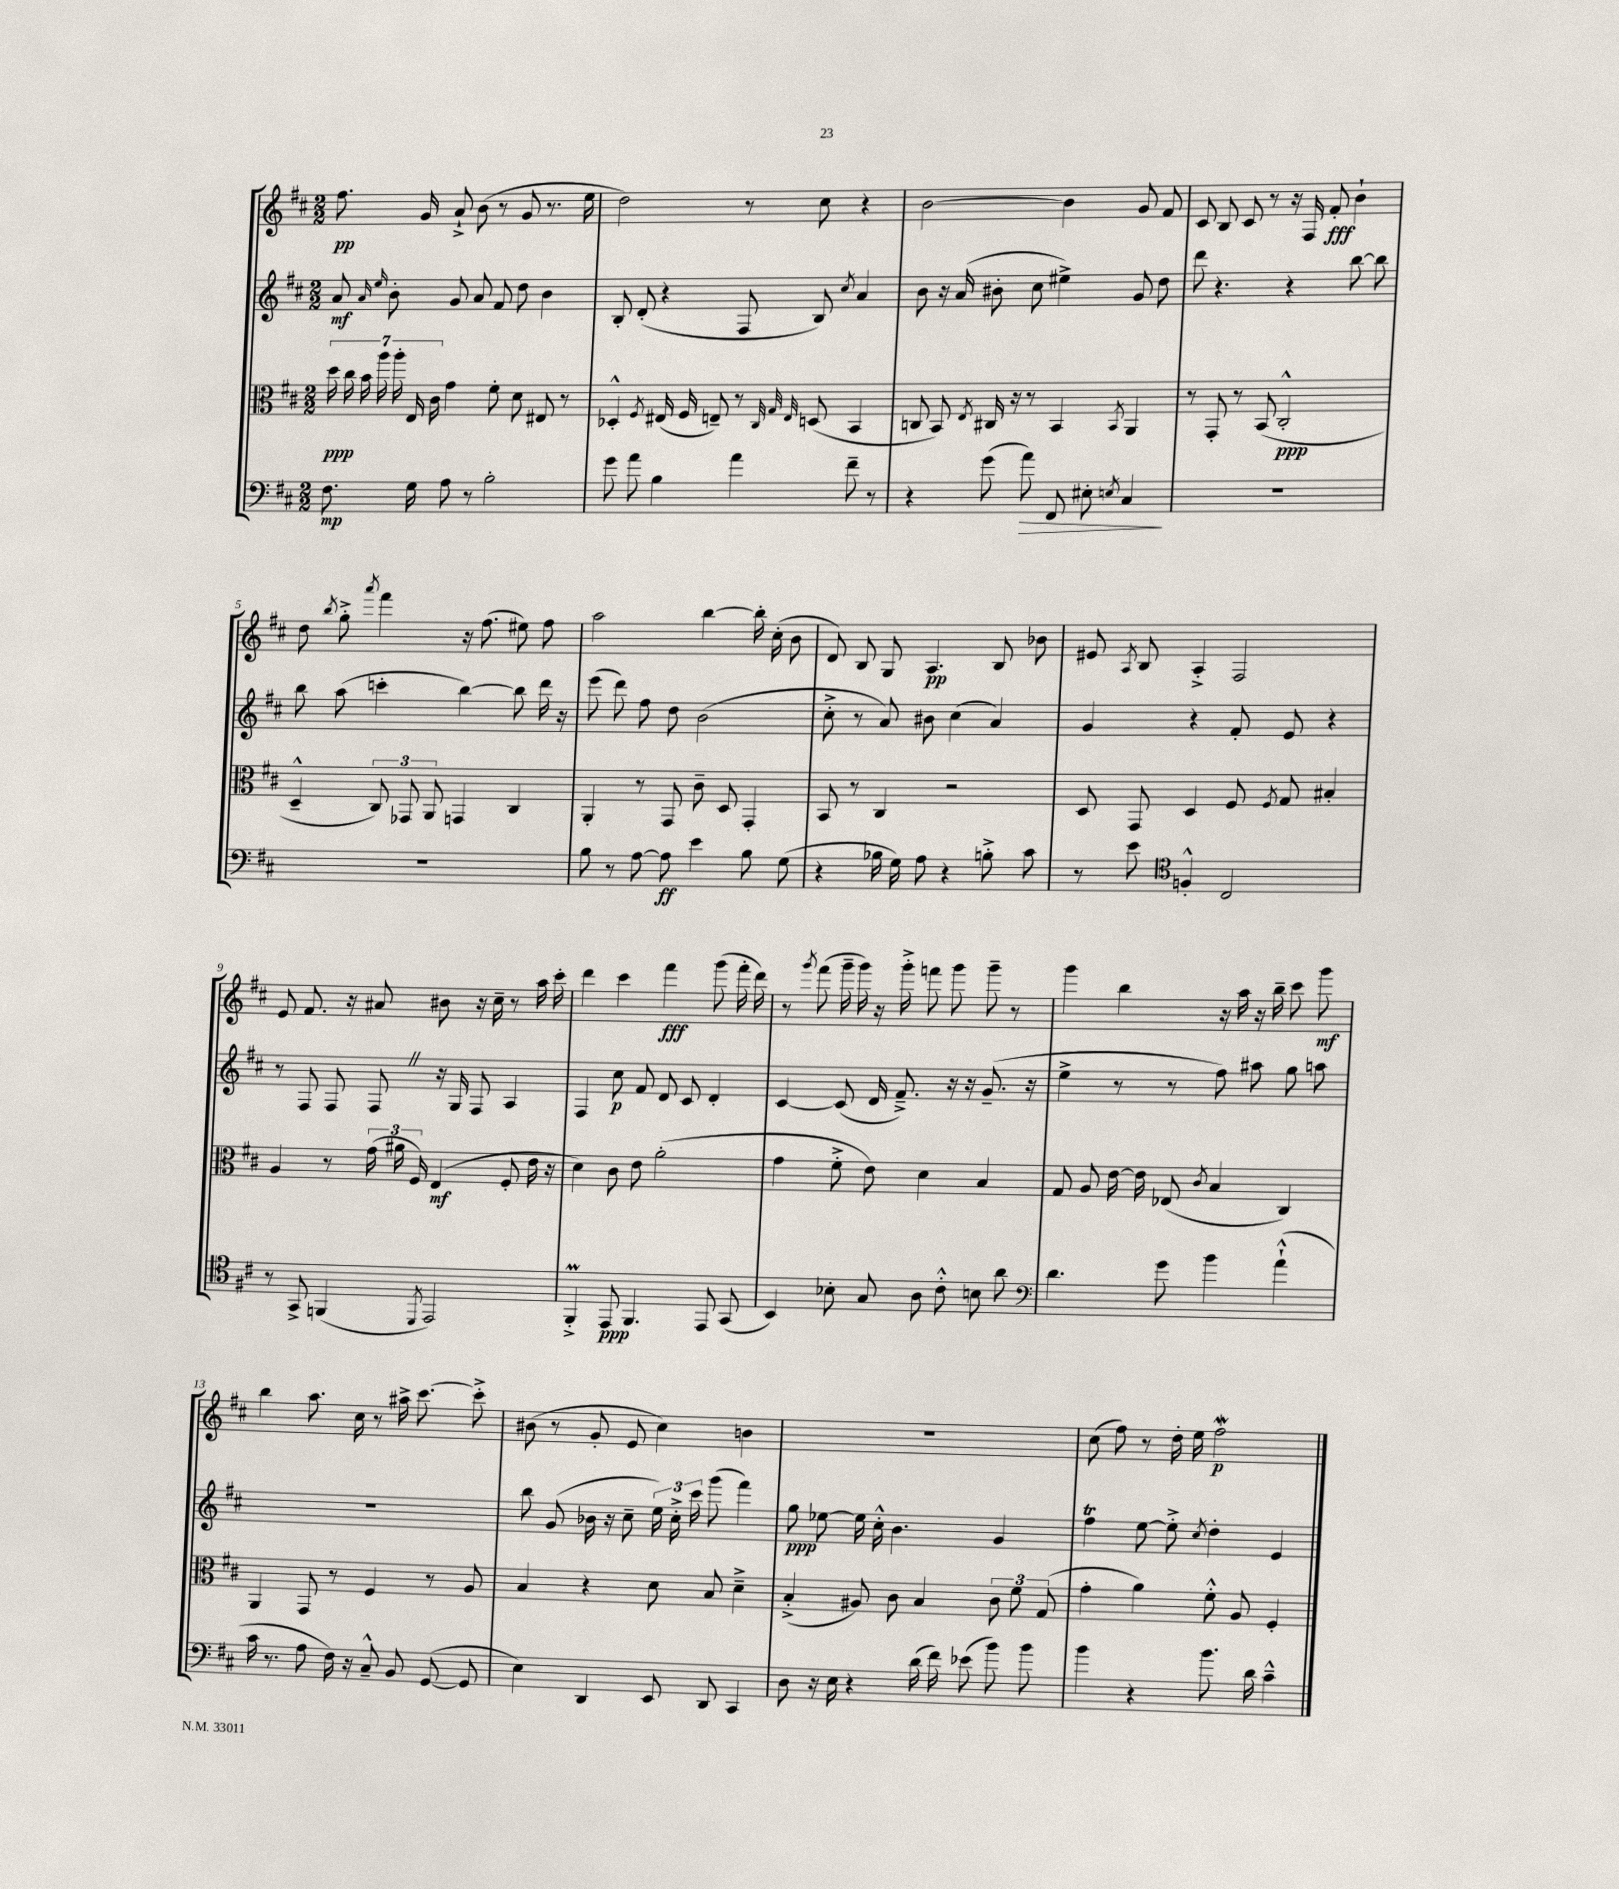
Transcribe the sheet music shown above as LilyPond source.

<<
\new StaffGroup <<
\new Staff = "s0" {
    \clef treble \key d \major \numericTimeSignature \time 2/2
    \autoBeamOff fis''8.\pp g'16 a'8-!-> b'8( r8 g'8 r8. e''16 |
    d''2) r8 cis''8 r4 |
    b'2~ b'4 g'8 fis'8 |
    cis'8 b8 cis'8 r8 r16 fis16 fis'8-.\fff b'4-! |
    d''8 \acciaccatura { b''8 } g''8-.-> \acciaccatura { a'''8 } fis'''4 r16 fis''8.( eis''8) fis''8 |
    a''2 b''4~ b''16-. cis''16-.( b'8 |
    d'8) b8 g8 a4.\pp b8 bes'8 |
    eis'8 \acciaccatura { a8 } b8 a4-.-> fis2 |
    e'8 fis'8. r16 ais'8 bis'8 r16 cis''16-- r8 a''16 cis'''16-. |
    d'''4 cis'''4 fis'''4\fff g'''8( fis'''16-. d'''16) |
    r8 \acciaccatura { g'''8 } fis'''8( g'''16-- g'''16) r16 g'''16-.-> f'''8 g'''8 g'''8-- r8 |
    g'''4 b''4 r16 a''16 r16 b''16-- cis'''8 g'''8\mf |
    b''4 a''8. cis''16 r8 ais''16-> cis'''8.~ cis'''8-.-> |
    bis'8( r8 g'8-. e'8 cis''4) b'4 |
    R1 |
    cis''8( fis''8) r8 d''16-. e''16 fis''2\mordent\p \bar "|." |
}
\new Staff = "s1" {
    \clef treble \key d \major \numericTimeSignature \time 2/2
    \autoBeamOff a'8\mf \grace { a'16 e''16 } b'8-. g'8 a'8 fis'8 d''8 b'4 |
    b8-. d'8-.( r4 fis8 b8) \acciaccatura { cis''8 } a'4 |
    b'8 r16 a'16( bis'8-. cis''8 eis''4->) g'8 d''8 |
    d'''8 r4. r4 b''8~ b''8 |
    b''8 a''8( c'''4-. b''4~) b''8 d'''16 r16 |
    e'''8( d'''8) fis''8 d''8 b'2( |
    cis''8-.-> r8 a'8) bis'8 cis''4( a'4) |
    g'4 r4 fis'8-. e'8 r4 |
    r8 fis8 fis8 fis8 \once \override BreathingSign.text = \markup { \musicglyph "scripts.caesura.straight" } \breathe r16 g16 fis8 a4 |
    fis4 cis''8\p fis'8 d'8 cis'8 d'4-. |
    cis'4~ cis'8( d'16 fis'8.--->) r16 r16 g'8.--( r16 |
    e''4-> r8 r8 fis''8) ais''8 g''8 a''8 |
    R1 |
    b''8 g'8( bes'16 r16 cis''8-- \tuplet 3/2 { e''16) cis''16-.-> cis'''16 } g'''8( fis'''4) |
    g''8\ppp ees''8~ ees''16 cis''16-.-^ b'4. g'4 |
    fis''4\trill e''8~ e''8-.-> \acciaccatura { cis''8 } d''4-. e'4 \bar "|." |
}
\new Staff = "s2" {
    \clef alto \key d \major \numericTimeSignature \time 2/2
    \autoBeamOff \tuplet 7/4 { d''16\ppp cis''16 b'16 a''16 a''16-. e16 cis'16 } g'4 fis'8-. d'8 eis8 r8 |
    des4-.-^ \acciaccatura { fis8 } eis16( fis16 e8--) r8 \grace { cis32 g32 e32 } d8( b,4 |
    c8 b,8) \acciaccatura { e8 } cis16 r16 r8 b,4 \acciaccatura { b,8 } a,4 |
    r8 g,8-. r8 b,8( cis2-.-^\ppp |
    d4---^ \tuplet 3/2 { cis8) ges,8 a,8 } g,4 cis4 |
    a,4-. r8 g,8 cis'8-- d8 g,4-. |
    b,8 r8 cis4 r2 |
    d8 g,8 d4 fis8 \acciaccatura { fis8 } g8 bis4-. |
    a4 r8 \tuplet 3/2 { g'16( ais'16 fis16) } e4\mf( fis8-. e'16 r16 |
    d'4) cis'8 e'8 a'2-.( |
    g'4 fis'8-.-> e'8) d'4 b4 |
    g8 a8 e'16~ e'16 ees8( \acciaccatura { cis'8 } b4 cis4) |
    a,4 g,8 r8 fis4 r8 a8 |
    b4 r4 d'8 b8 d'4---> |
    b4-.->( ais8) cis'8 b4 \tuplet 3/2 { cis'8 fis'8 g8( } |
    g'4-. a'4) fis'8-.-^ a8 fis4-. \bar "|." |
}
\new Staff = "s3" {
    \clef bass \key d \major \numericTimeSignature \time 2/2
    \autoBeamOff fis8.\mp g16 a8 r8 b2-. |
    g'8 a'8 b4 a'4 fis'8-- r8 |
    r4 g'8( a'8\>) fis,8 eis8-. \acciaccatura { e8 } cis4\! |
    R1 |
    R1 |
    b8 r8 a8~ a8\ff e'4 b8 g8( |
    r4 bes16 g16) a8 r4 b8-.-> cis'8 |
    r8 e'8 \clef tenor f4-.-^ cis2 |
    r8 g,8-> f,4( \acciaccatura { d,8 } e,2) |
    fis,4-.->\prall e,8\ppp fis,4. e,8 g,8( |
    b,4) bes8-. g8 a8 cis'8-.-^ b8 a'8 |
    \clef bass d'4. g'8 b'4 a'4-!-^( |
    cis'16 r8. a8 fis16) r16 cis8---^ b,8 g,8~( g,8 |
    e4) d,4 e,8 d,8 cis,4 |
    d8 r16 e16 r4 d'16( fis'16) ees'8( b'8) b'8 |
    b'4 r4 b'8. d'16 cis'4---^ \bar "|." |
}
>>
>>
